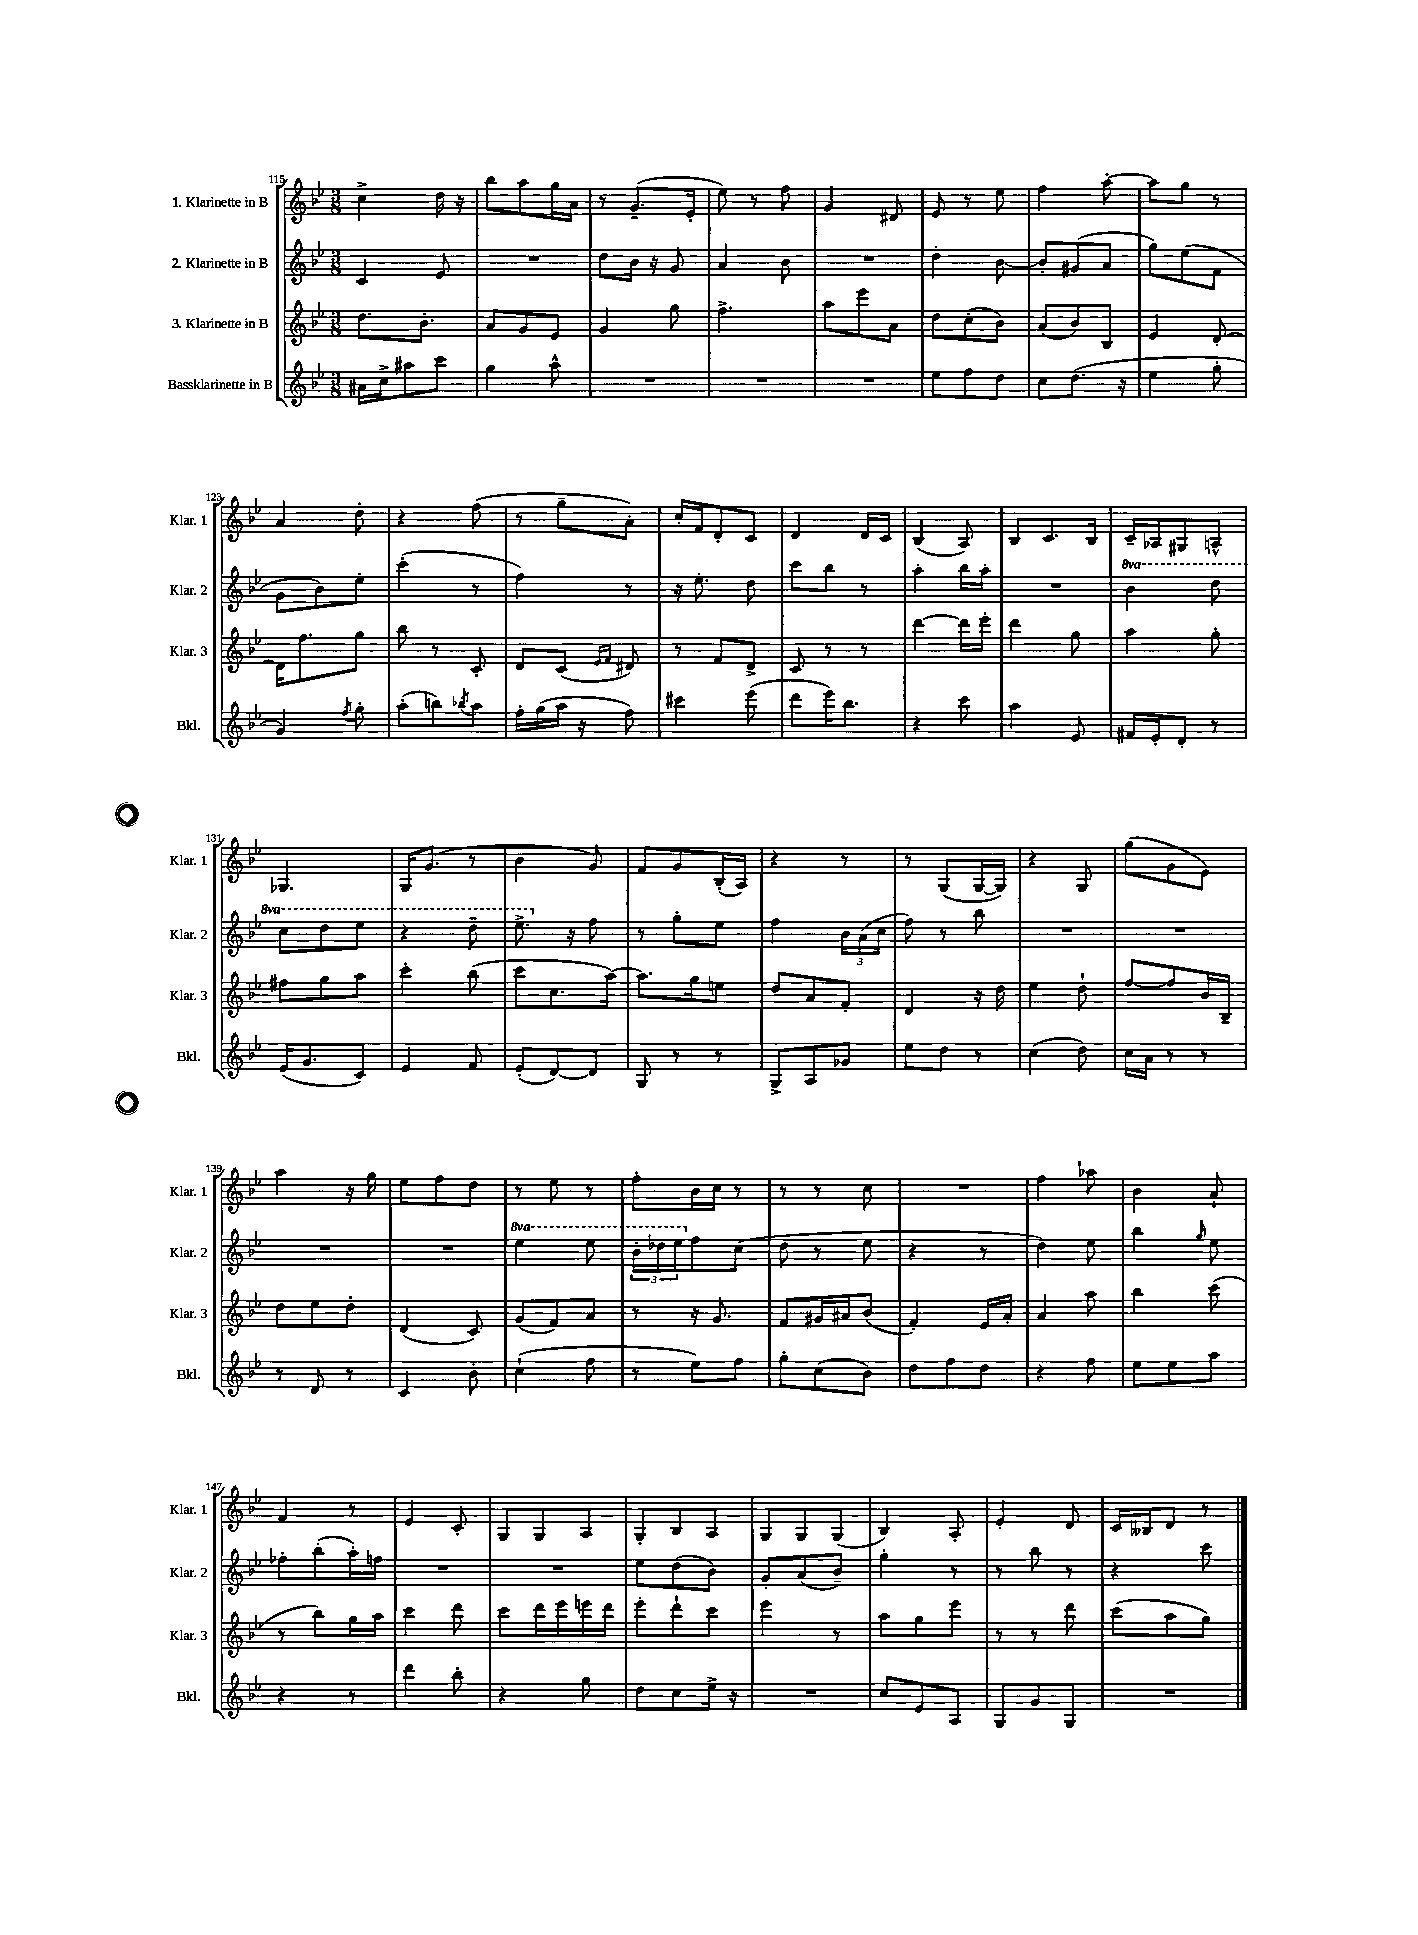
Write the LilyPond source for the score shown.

<<
\new StaffGroup <<
\new Staff = "s0" \with { instrumentName = "1. Klarinette in B" shortInstrumentName = "Klar. 1" } {
    \clef treble \key bes \major \numericTimeSignature \time 3/8
    c''4-> d''16 r16 |
    bes''8 a''8 g''16 a'16 |
    r8 g'8.--( ees'16-. |
    ees''8) r8 f''8 |
    g'4 dis'8 |
    ees'8 r8 ees''8 |
    f''4 a''8~-. |
    a''8 g''8 r8 |
    a'4 d''8-. |
    r4 f''8( |
    r8 g''8-- a'8-.) |
    c''16-. f'16 d'8-. c'8 |
    d'4 d'16 c'16 |
    bes4( a8) |
    bes8 c'8. bes16 |
    c'16-- aes16 gis8 a8-^ |
    ges4. |
    g16 g'8.( r8 |
    bes'4 g'8) |
    f'8 g'8 bes16-.( a16) |
    r4 r8 |
    r8 g8( g16~ g16) |
    r4 g8 |
    g''8( g'8 ees'8) |
    a''4 r16 g''16 |
    ees''8 f''8 d''8 |
    r8 ees''8 r8 |
    f''8-. bes'16 c''16 r8 |
    r8 r8 c''8 |
    R4. |
    f''4 aes''8 |
    bes'4 a'8-! |
    f'4 r8 |
    ees'4 c'8-. |
    g8 g8 a8 |
    g8-. bes8 a8 |
    g8 g8 g8( |
    bes4) a8-. |
    ees'4-. d'8 |
    c'16 beses16 d'8 r8 \bar "|." |
}
\new Staff = "s1" \with { instrumentName = "2. Klarinette in B" shortInstrumentName = "Klar. 2" } {
    \clef treble \key bes \major \numericTimeSignature \time 3/8 \set Staff.ottavationMarkups = #ottavation-simple-ordinals
    c'4 ees'8 |
    R4. |
    d''8 bes'16 r16 g'8 |
    a'4 bes'8 |
    R4. |
    d''4-. bes'8~ |
    bes'8-. gis'8( a'8 |
    g''8) ees''8( f'8 |
    g'8 bes'8) ees''8-. |
    c'''4-.( r8 |
    f''4) r8 |
    r16 ees''8.-. d''8 |
    c'''8 bes''8 r8 |
    a''4-. bes''16 a''16-. |
    R4. |
    \ottava #1 bes''4 d'''8 |
    c'''8 d'''8 ees'''8 |
    r4 d'''8-- |
    ees'''8.-> \ottava #0 r16 f''8 |
    r8 g''8-. ees''8 |
    f''4 \tuplet 3/2 { bes'16 a'16( c''16 } |
    f''8) r8 bes''8 |
    R4. |
    R4. |
    R4. |
    R4. |
    \ottava #1 ees'''4 ees'''8 |
    \tuplet 3/2 { bes''16-. des'''16 ees'''16 \ottava #0 } f''8 c''8( |
    d''8 r8 ees''8 |
    r4 r8 |
    d''4) ees''8 |
    bes''4 \grace { g''16 } ees''8 |
    fes''8-. bes''8-.( a''16-.) f''16 |
    R4. |
    R4. |
    ees''8 d''8( bes'8) |
    g'8-. a'8( bes'8--) |
    g''4-. r8 |
    r8 bes''8 r8 |
    r4 c'''8 \bar "|." |
}
\new Staff = "s2" \with { instrumentName = "3. Klarinette in B" shortInstrumentName = "Klar. 3" } {
    \clef treble \key bes \major \numericTimeSignature \time 3/8
    d''8. bes'8.-. |
    a'8 g'8 ees'8 |
    g'4 g''8 |
    f''4.-> |
    a''8 ees'''8 a'8 |
    d''8 c''8-.( bes'8) |
    a'8( bes'8) bes8 |
    ees'4 d'8~-. |
    d'16 f''8. g''8 |
    bes''8 r8 c'8-. |
    d'8 c'8( \grace { ees'16 f'16 } dis'8) |
    r8 f'8 d'8-> |
    c'8 r8 r8 |
    d'''4~ d'''16 ees'''16-. |
    d'''4 g''8 |
    a''4 g''8-. |
    fis''8 g''8 a''8 |
    c'''4-. bes''8( |
    c'''8 c''8. a''16~) |
    a''8. g''16 e''8 |
    d''8 a'8 f'8-. |
    d'4 r16 d''16 |
    ees''4 d''8-! |
    f''8~ f''8 bes'16 bes16-- |
    d''8 ees''8 d''8-. |
    d'4( c'8) |
    g'8( f'8) a'8 |
    r8 r16 g'8. |
    f'8 gis'16 ais'16 bes'8( |
    f'4-.) ees'16 a'16-. |
    a'4 a''8 |
    bes''4 c'''8( |
    r8 bes''8) g''16 a''16 |
    c'''4 d'''8 |
    c'''8 d'''16 ees'''16 e'''16 d'''16 |
    ees'''8-. d'''8-! c'''8 |
    ees'''4 r8 |
    a''8 g''8 ees'''8 |
    r8 r8 d'''8 |
    c'''8( a''8 g''8) \bar "|." |
}
\new Staff = "s3" \with { instrumentName = "Bassklarinette in B" shortInstrumentName = "Bkl." } {
    \clef treble \key bes \major \numericTimeSignature \time 3/8
    ais'16 c''16-> ais''8 c'''8 |
    g''4 a''8-^ |
    R4. |
    R4. |
    R4. |
    ees''8 f''8 d''8 |
    c''8 d''8.( r16 |
    ees''4 g''8-. |
    g'4) \acciaccatura { f''8 } g''8-. |
    a''8-.( b''8) \acciaccatura { bes''8 } a''8 |
    f''16-. g''16( a''16 r16 f''8) |
    cis'''4 ees'''8( |
    d'''8 ees'''16) bes''8. |
    r4 c'''8 |
    a''4 ees'8 |
    fis'16 ees'16-. d'8-. r8 |
    ees'16( g'8. c'8) |
    ees'4 f'8 |
    ees'8-.( d'8~) d'8 |
    g8 r8 r8 |
    g8-> a8 ges'8 |
    ees''8 d''8 r8 |
    c''4( d''8) |
    c''16 a'16 r8 r8 |
    r8 d'8 r8 |
    c'4 bes'8-. |
    c''4-!( f''8 |
    r8 ees''8) f''8 |
    g''8-. c''8( bes'8) |
    d''8 f''8 d''8 |
    r4 f''8 |
    ees''8 ees''8 a''8 |
    r4 r8 |
    d'''4 bes''8-. |
    r4 g''8 |
    d''8 c''8 ees''16-> r16 |
    R4. |
    c''8 ees'8 a8 |
    g8 g'8 g8 |
    R4. \bar "|." |
}
>>
>>
\layout { \context { \Score currentBarNumber = #115 } }
